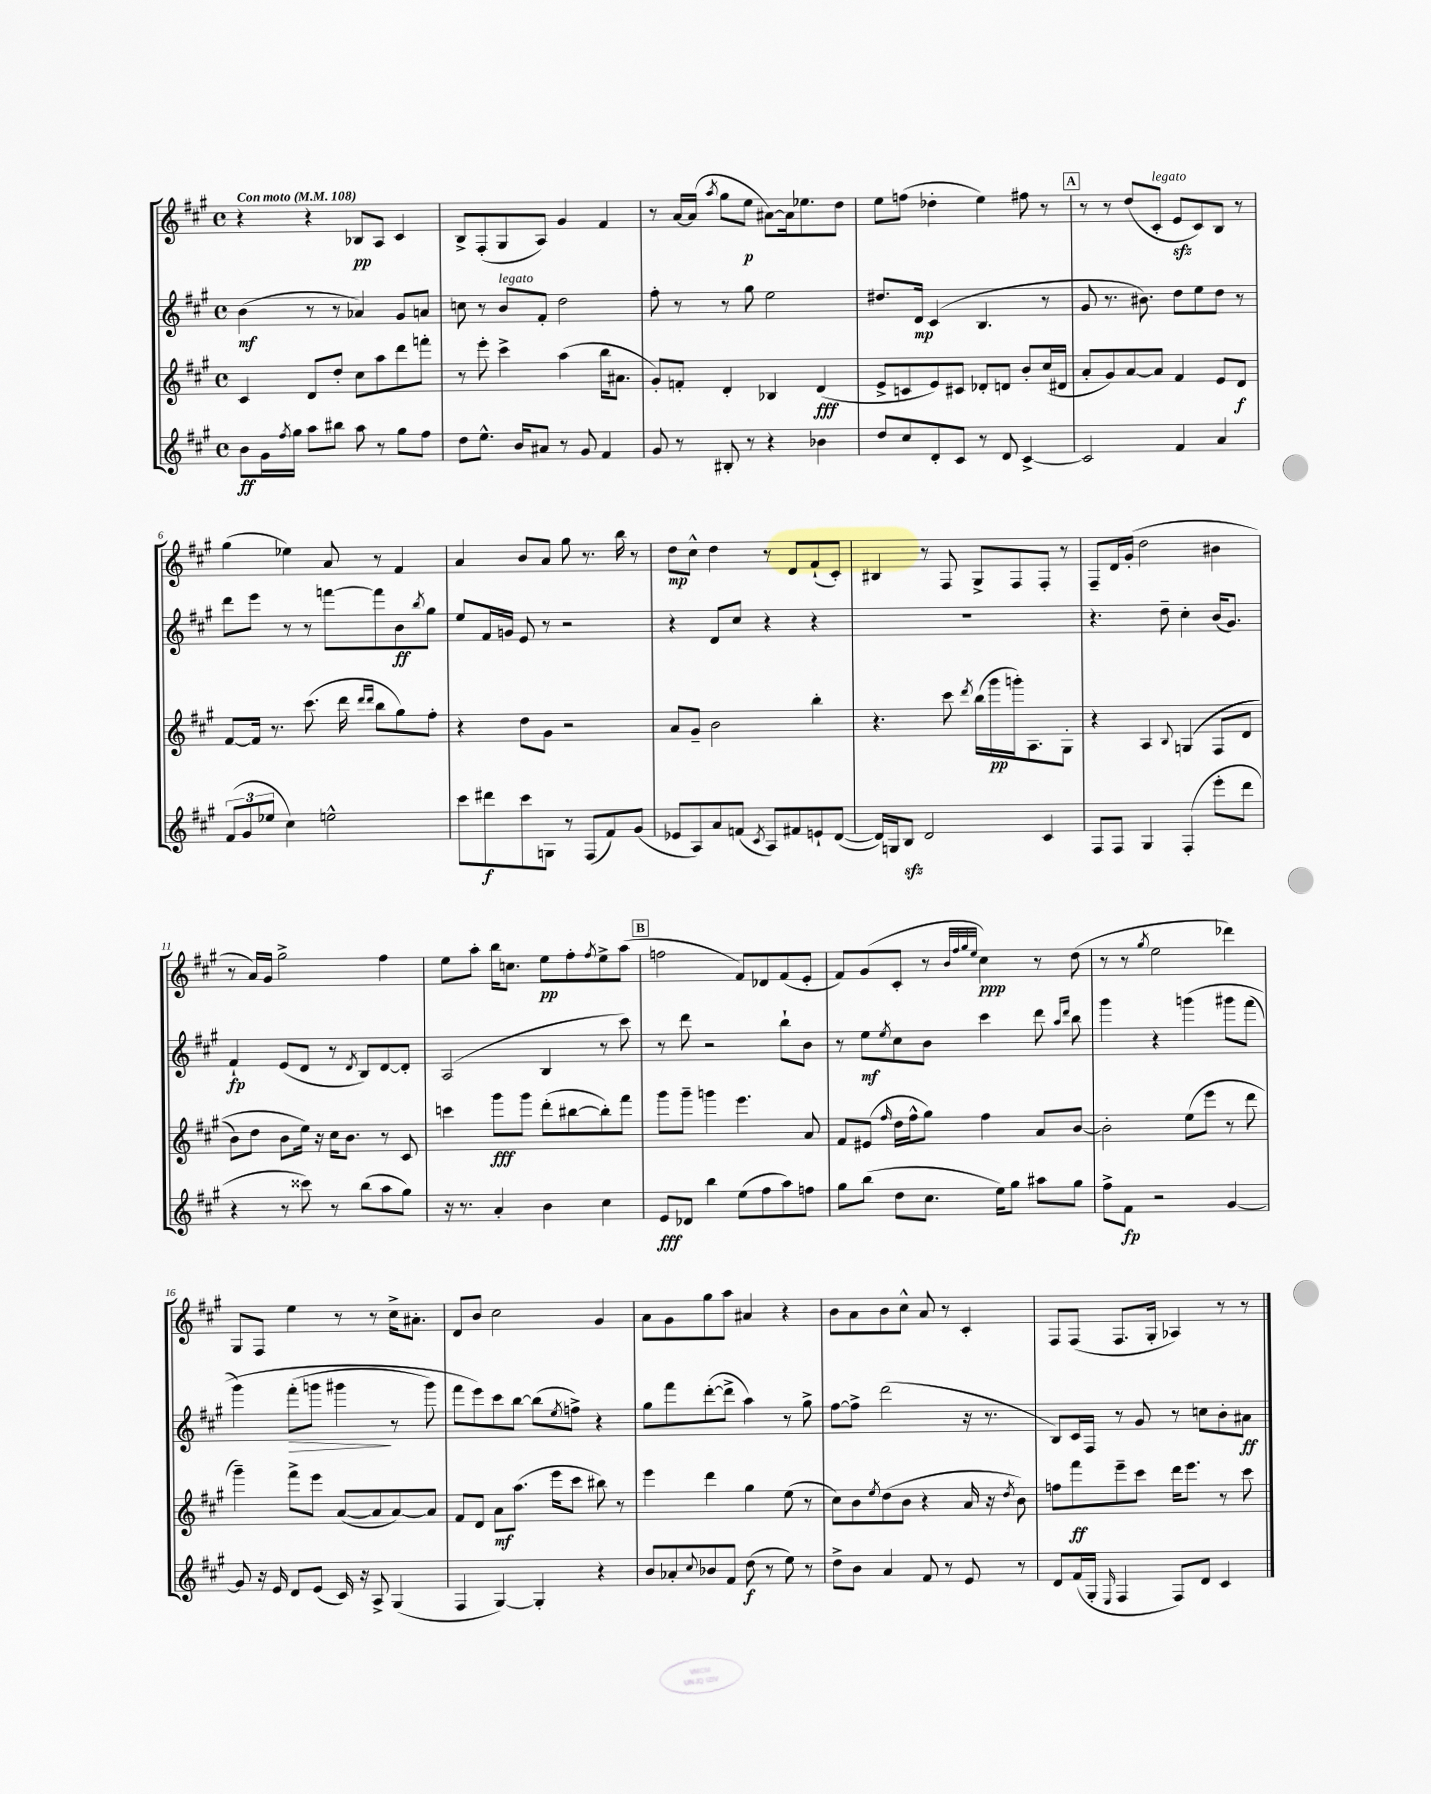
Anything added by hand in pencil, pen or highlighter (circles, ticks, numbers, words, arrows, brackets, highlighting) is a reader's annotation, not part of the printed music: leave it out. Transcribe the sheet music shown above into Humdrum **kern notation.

**kern	**dynam	**kern	**dynam	**kern	**dynam	**kern	**dynam
*part4	*part4	*part3	*part3	*part2	*part2	*part1	*part1
*staff4	*staff4	*staff3	*staff3	*staff2	*staff2	*staff1	*staff1
*clefG2	*	*clefG2	*	*clefG2	*	*clefG2	*
*k[f#c#g#]	*	*k[f#c#g#]	*	*k[f#c#g#]	*	*k[f#c#g#]	*
*M4/4	*	*M4/4	*	*M4/4	*	*M4/4	*
*met(c)	*	*met(c)	*	*met(c)	*	*met(c)	*
*MM108	*	*MM108	*	*MM108	*	*MM108	*
=1	=1	=1	=1	=1	=1	=1	=1
!	!	!	!	!	!	!LO:TX:a:B:t=Con moto	!
8b\L	ff	4c#/	.	(4b\	mf	4r	.
16g#\L	.	.	.	.	.	.	.
8qff#/	.	.	.	.	.	.	.
16gg#\JJ	.	.	.	.	.	.	.
8aa\L	.	8d/L	.	8r	.	4r	.
8bb#X\J	.	8dd'/J	.	8r	.	.	.
8aa\	.	8cc#\L	.	4a-X/)	.	8B-X/L	pp
8r	.	8aa\	.	.	.	8A/J	.
8gg#\L	.	8ddd\	.	8g#/L	.	4c#/	.
8ff#\J	.	8fffn'\J	.	8an/J	.	.	.
=2	=2	=2	=2	=2	=2	=2	=2
8dd\L	.	8r	.	8ccn\	.	8B^/L	.
8.ee^^\J	.	8eee'\	.	8r	.	(8F#'/	.
!	!	!	!	!LO:TX:a:i:t=legato	!	!	!
.	.	4ccc#^\	.	8b/L	.	8G#/	.
16b/KL	.	.	.	.	.	.	.
8a#X/J	.	.	.	8f#'/J	.	8A/J)	.
8r	.	(4aa\	.	2dd\	.	4g#/	.
8g#/	.	.	.	.	.	.	.
4f#/	.	16bb\KL	.	.	.	4f#/	.
.	.	8.a#X\J	.	.	.	.	.
=3	=3	=3	=3	=3	=3	=3	=3
8g#/	.	8g#'/L)	.	8ff#'\	.	8r	.
8r	.	8fn'/J	.	8r	.	[16a/LL	.
.	.	.	.	.	.	(16a/JJ]	.
.	.	.	.	.	.	8qaa/	.
8B#X'/	.	4d'/	.	8r	.	8gg#\L	.
8r	.	.	.	8gg#\	.	8ee\J	p
4r	.	4B-X/	.	2ee\	.	[8a#X\L)	.
.	.	.	.	.	.	16a#\k]	.
.	.	.	.	.	.	8.ee-X\	.
4b-X\	.	(4d/	fff	.	.	.	.
.	.	.	.	.	.	8dd\J	.
=4	=4	=4	=4	=4	=4	=4	=4
8dd/L	.	8e^/L	.	8.dd#X/L	.	8ee\L	.
8cc#/	.	8cn/	.	.	.	(8ffn\J	.
.	.	.	.	16d/Jk	mp	.	.
8d'/	.	8e/)	.	(4c#/	.	4dd-X'\	.
8c#/J	.	8c#X/J	.	.	.	.	.
8r	.	8d-X'/L	.	4.B/	.	4ee\)	.
8d/	.	8dn/J	.	.	.	.	.
[4c#^/	.	8b'/L	.	.	.	8ff#X\	.
.	.	(16cc#/L	.	8r	.	8r	.
.	.	16d#X/JJ	.	.	.	.	.
!!LO:REH:place=s1:t=A
=5	=5	=5	=5	=5	=5	=5	=5
2c#/]	.	8a'/L	.	8g#/	.	8r	.
.	.	8g#/)	.	8.r	.	8r	.
.	.	[8a/	.	.	.	(8dd/L	.
.	.	.	.	8.b#X\)	.	.	.
!	!	!	!	!	!	!LO:TX:a:i:t=legato	!
.	.	8a/J]	.	.	.	8c#'/J	.
4f#/	.	4f#/	.	8dd\L	.	8ezz/L	.
.	.	.	.	8ee\	.	8c#/)	.
4a/	.	8e/L	.	8dd\J	.	8B/J	.
.	.	8d/J	f	8r	.	8r	.
!!LO:LB:g=z
=6	=6	=6	=6	=6	=6	=6	=6
(12f#/L	.	[8f#/L	.	8ddd\L	.	(4gg#\	.
12g#/	.	.	.	.	.	.	.
.	.	16f#/Jk]	.	8eee\J	.	.	.
12ee-X/J	.	.	.	.	.	.	.
.	.	8.r	.	.	.	.	.
4cc#\)	.	.	.	8r	.	4ee-X\)	.
.	.	(8.ccc#\	.	8r	.	.	.
2een^^\	.	.	.	[8fffn\L	.	8a/	.
.	.	16ddd\	.	.	.	.	.
.	.	16qqddd/LL	.	.	.	.	.
.	.	16qqddd/JJ	.	.	.	.	.
.	.	8bb\L	.	8fff\]	.	8r	.
.	.	8gg#\)	.	8b\	ff	4f#/	.
.	.	.	.	8qbb/	.	.	.
.	.	8ff#'\J	.	8gg#\J	.	.	.
=7	=7	=7	=7	=7	=7	=7	=7
8ccc#\L	.	4r	.	8ee/L	.	4a/	.
8ddd#X\	f	.	.	16f#/L	.	.	.
.	.	.	.	16gn/JJ	.	.	.
8ccc#\	.	8dd\L	.	8e/	.	8b/L	.
8Gn\J	.	8g#\J	.	8r	.	8a/J	.
8r	.	2r	.	2r	.	8gg#\	.
(8F#/L	.	.	.	.	.	8.r	.
8f#/)	.	.	.	.	.	.	.
.	.	.	.	.	.	16bb\	.
(8g#/J	.	.	.	.	.	8r	.
=8	=8	=8	=8	=8	=8	=8	=8
8e-X/L	.	8a/L	.	4r	.	8dd\L	mp
8A/)	.	8g#~/J	.	.	.	8cc#^^\J	.
8a/	.	2b\	.	8d/L	.	4dd\	.
(8fn/J	.	.	.	8cc#/J	.	.	.
8qc#/	.	.	.	.	.	.	.
8A/L)	.	.	.	4r	.	8r	.
8f#X/	.	.	.	.	.	8d/L	.
8en`/	.	4bb'\	.	4r	.	(8f#`/	.
([8d/J	.	.	.	.	.	8c#'/J)	.
=9	=9	=9	=9	=9	=9	=9	=9
16d/LL])	.	4.r	.	1r	.	4B#X/	.
16Gn/J	.	.	.	.	.	.	.
8Bzz/J	.	.	.	.	.	.	.
2d/	.	.	.	.	.	8r	.
.	.	8ccc#\	.	.	.	8F#/	.
.	.	8qddd/	.	.	.	.	.
.	.	(16bb\LL	.	.	.	8G#^/L	.
.	.	16ggg#\	pp	.	.	.	.
.	.	16gggn'\J)	.	.	.	8F#/	.
.	.	8.A\	.	.	.	.	.
4c#/	.	.	.	.	.	8F#'/J	.
.	.	8G#'\J	.	.	.	8r	.
=10	=10	=10	=10	=10	=10	=10	=10
8F#/L	.	4r	.	4.r	.	8F#~/L	.
8F#/J	.	.	.	.	.	16d/L	.
.	.	.	.	.	.	(16g#'/JJ	.
4G#/	.	4A/	.	.	.	2dd\	.
.	.	.	.	8dd~\	.	.	.
.	.	8qqB/	.	.	.	.	.
(4F#'/	.	((4Gn/	.	4cc#'\	.	.	.
8eee'\L	.	8F#/L	.	(16b/KL	.	4b#X\	.
.	.	.	.	8.g#/J)	.	.	.
8ddd\J	.	8d/J	.	.	.	.	.
!!LO:LB:g=z
=11	=11	=11	=11	=11	=11	=11	=11
4r	.	8b\L)	.	4f#`/	fp	8r	.
.	.	8dd\J	.	.	.	16a/LL)	.
.	.	.	.	.	.	16g#/JJ	.
8r	.	8b\L	.	(8e/L	.	2gg#^\	.
8ccc##X\)	.	16ee\Jk)	.	8d/J	.	.	.
.	.	16r	.	.	.	.	.
8r	.	16cc#\KL	.	8r	.	.	.
.	.	8.b\J	.	.	.	.	.
.	.	.	.	8qd/	.	.	.
(8bb\L	.	.	.	8B/L)	.	.	.
8aa\	.	8r	.	[8d/	.	4ff#\	.
8gg#\J)	.	8c#/	.	8d'/J]	.	.	.
=12	=12	=12	=12	=12	=12	=12	=12
16r	.	4cccn\	.	(2A/	.	8ee\L	.
8.r	.	.	.	.	.	.	.
.	.	.	.	.	.	8aa'\J	.
4a'/	.	8ggg#\L	fff	.	.	16bb\KL	.
.	.	.	.	.	.	8.ccn\J	.
.	.	8ggg#\J	.	.	.	.	.
4b\	.	(8ddd'\L	.	4B/	.	8ee\L	pp
.	.	[8bb#X\	.	.	.	8ff#'\	.
.	.	.	.	.	.	8qff#/	.
4cc#\	.	8bb#'\])	.	8r	.	8ee^\	.
.	.	8fff#\J	.	8ccc#\)	.	(8aa\J	.
!!LO:REH:place=s1:t=B
=13	=13	=13	=13	=13	=13	=13	=13
8e/L	fff	8ggg#\L	.	8r	.	2ffn\	.
8d-X/J	.	8ggg#~\J	.	8ddd\	.	.	.
4bb\	.	4gggn\	.	2r	.	.	.
(8ee\L	.	4.eee\	.	.	.	8f#/L)	.
8ff#\	.	.	.	.	.	8d-X/	.
8aa\)	.	.	.	8bb`\L	.	(8f#/	.
8ffn\J	.	8a/	.	8b\J	.	8e'/J	.
=14	=14	=14	=14	=14	=14	=14	=14
8gg#\L	.	8f#/L	.	8r	.	8f#/L)	.
(8bb\J	.	(8e#X/J	.	8ee\L	mf	(8g#/	.
.	.	16qqff#/	.	8qee/	.	.	.
8dd\L	.	16dd\LL	.	8cc#\	.	8c#'/J	.
.	.	16ff#^^\J	.	.	.	.	.
8.cc#\J	.	8gg#\J)	.	8b\J	.	8r	.
.	.	.	.	.	.	32qqb/LLL	.
.	.	.	.	.	.	32qqff#/	.
.	.	.	.	.	.	32qqgg#/	.
.	.	.	.	.	.	32qqee/JJJ	.
.	.	4ff#\	.	4ccc#\	.	4cc#\)	ppp
16ee\KL)	.	.	.	.	.	.	.
8gg#\J	.	.	.	.	.	.	.
8aa#X\L	.	8a/L	.	8ddd\	.	8r	.
.	.	.	.	16qqaa/LL	.	.	.
.	.	.	.	16qqddd/JJ	.	.	.
8gg#\J	.	[8b/J	.	8bb\	.	(8dd\	.
=15	=15	=15	=15	=15	=15	=15	=15
8ff#^\L	.	2b'\]	.	4ggg#\	.	8r	.
8f#\J	fp	.	.	.	.	8r	.
.	.	.	.	.	.	8qgg#/	.
2r	.	.	.	4r	.	2ee\	.
.	.	(8ee\L	.	(4gggn\	.	.	.
.	.	8eee\J	.	.	.	.	.
[4g#/	.	8r	.	8ggg#X\L	.	4ddd-X\)	.
.	.	8ddd\	.	(8fff#\J	.	.	.
!!LO:LB:g=z
=16	=16	=16	=16	=16	=16	=16	=16
8g#/]	.	4ggg#~\)	.	4ggg#\)	.	8G#/L	.
16r	.	.	.	.	.	8F#/J	.
16e/	.	.	.	.	.	.	.
!	!	!	!	!	!LO:HP:b	!	!
8d/L	.	8fff#^\L	.	(8fff#'\L	>	4ee\	.
(8e/J	.	8eee\J	.	8gggn\J	.	.	.
16c#/)	.	([8a/L	.	4ggg#X\	.	8r	.
16r	.	.	.	.	.	.	.
8A^/	.	8a/]	.	.	.	8r	.
(4G#/	.	[8a/)	.	8r	]	16cc#^\KL	.
.	.	.	.	.	.	8.a#X'\J	.
.	.	8a/J]	.	8ggg#\)	.	.	.
=17	=17	=17	=17	=17	=17	=17	=17
4F#/	.	8f#/L	.	8fff#\L	.	8d/L	.
.	.	8d/J	.	8eee\)	.	8b/J	.
[4G#/)	.	8a\L	mf	8ccc#\	.	2cc#\	.
.	.	(8.aa\J	.	[8bb\J	.	.	.
4G#'/]	.	.	.	(8bb\L]	.	.	.
.	.	16eee\KL	.	.	.	.	.
.	.	.	.	8qee/	.	.	.
.	.	8ccc#\J	.	8ffn^\J)	.	.	.
4r	.	8bb#X\)	.	4r	.	4g#/	.
.	.	8r	.	.	.	.	.
=18	=18	=18	=18	=18	=18	=18	=18
8b/L	.	4eee\	.	8gg#\L	.	8a\L	.
8a-X'/	.	.	.	8fff#\	.	8g#\	.
8qqcc#/	.	.	.	.	.	.	.
8b-X/	.	4ddd\	.	([8ddd'\	.	8gg#\	.
8f#/J	.	.	.	8ddd^\J]	.	8aa\J	.
(8dd\	f	4gg#\	.	4aa\)	.	4a#X/	.
8r	.	.	.	.	.	.	.
8ee\)	.	(8ee\	.	8r	.	4r	.
8r	.	8r	.	8gg#^\	.	.	.
=19	=19	=19	=19	=19	=19	=19	=19
8dd^\L	.	8cc#\L)	.	[8ff#\L	.	8b\L	.
8b\J	.	8b\	.	8ff#^\J]	.	8a\	.
.	.	8qee/	.	.	.	.	.
4a/	.	(8dd\	.	(2ddd\	.	8b\	.
.	.	8b\J	.	.	.	8cc#^^\J	.
8f#/	.	4r	.	.	.	8a/	.
8r	.	.	.	.	.	8r	.
8e/	.	16a/	.	16r	.	4c#'/	.
.	.	16r	.	8.r	.	.	.
.	.	8qdd/	.	.	.	.	.
8r	.	8b\)	.	.	.	.	.
=20	=20	=20	=20	=20	=20	=20	=20
8d/L	.	8ffn\L	.	8B/L)	.	8F#/L	.
(16f#/L	.	8fff#\	ff	16c#/L	.	(8F#/J	.
16G#'/JJ	.	.	.	16F#/JJ	.	.	.
16qqE/	.	.	.	.	.	.	.
4F#/	.	8eee~\	.	8r	.	8.F#/L	.
.	.	8ccc#\J	.	8g#/	.	.	.
.	.	.	.	.	.	16G#'/Jk	.
8F#/L)	.	16ddd\KL	.	8r	.	4A-X/)	.
.	.	8.eee\J	.	.	.	.	.
8d/J	.	.	.	8ccn\L	.	.	.
4c#/	.	8r	.	8b'\	.	8r	.
.	.	8ccc#\	.	8a#X\J	ff	8r	.
==	==	==	==	==	==	==	==
*-	*-	*-	*-	*-	*-	*-	*-
